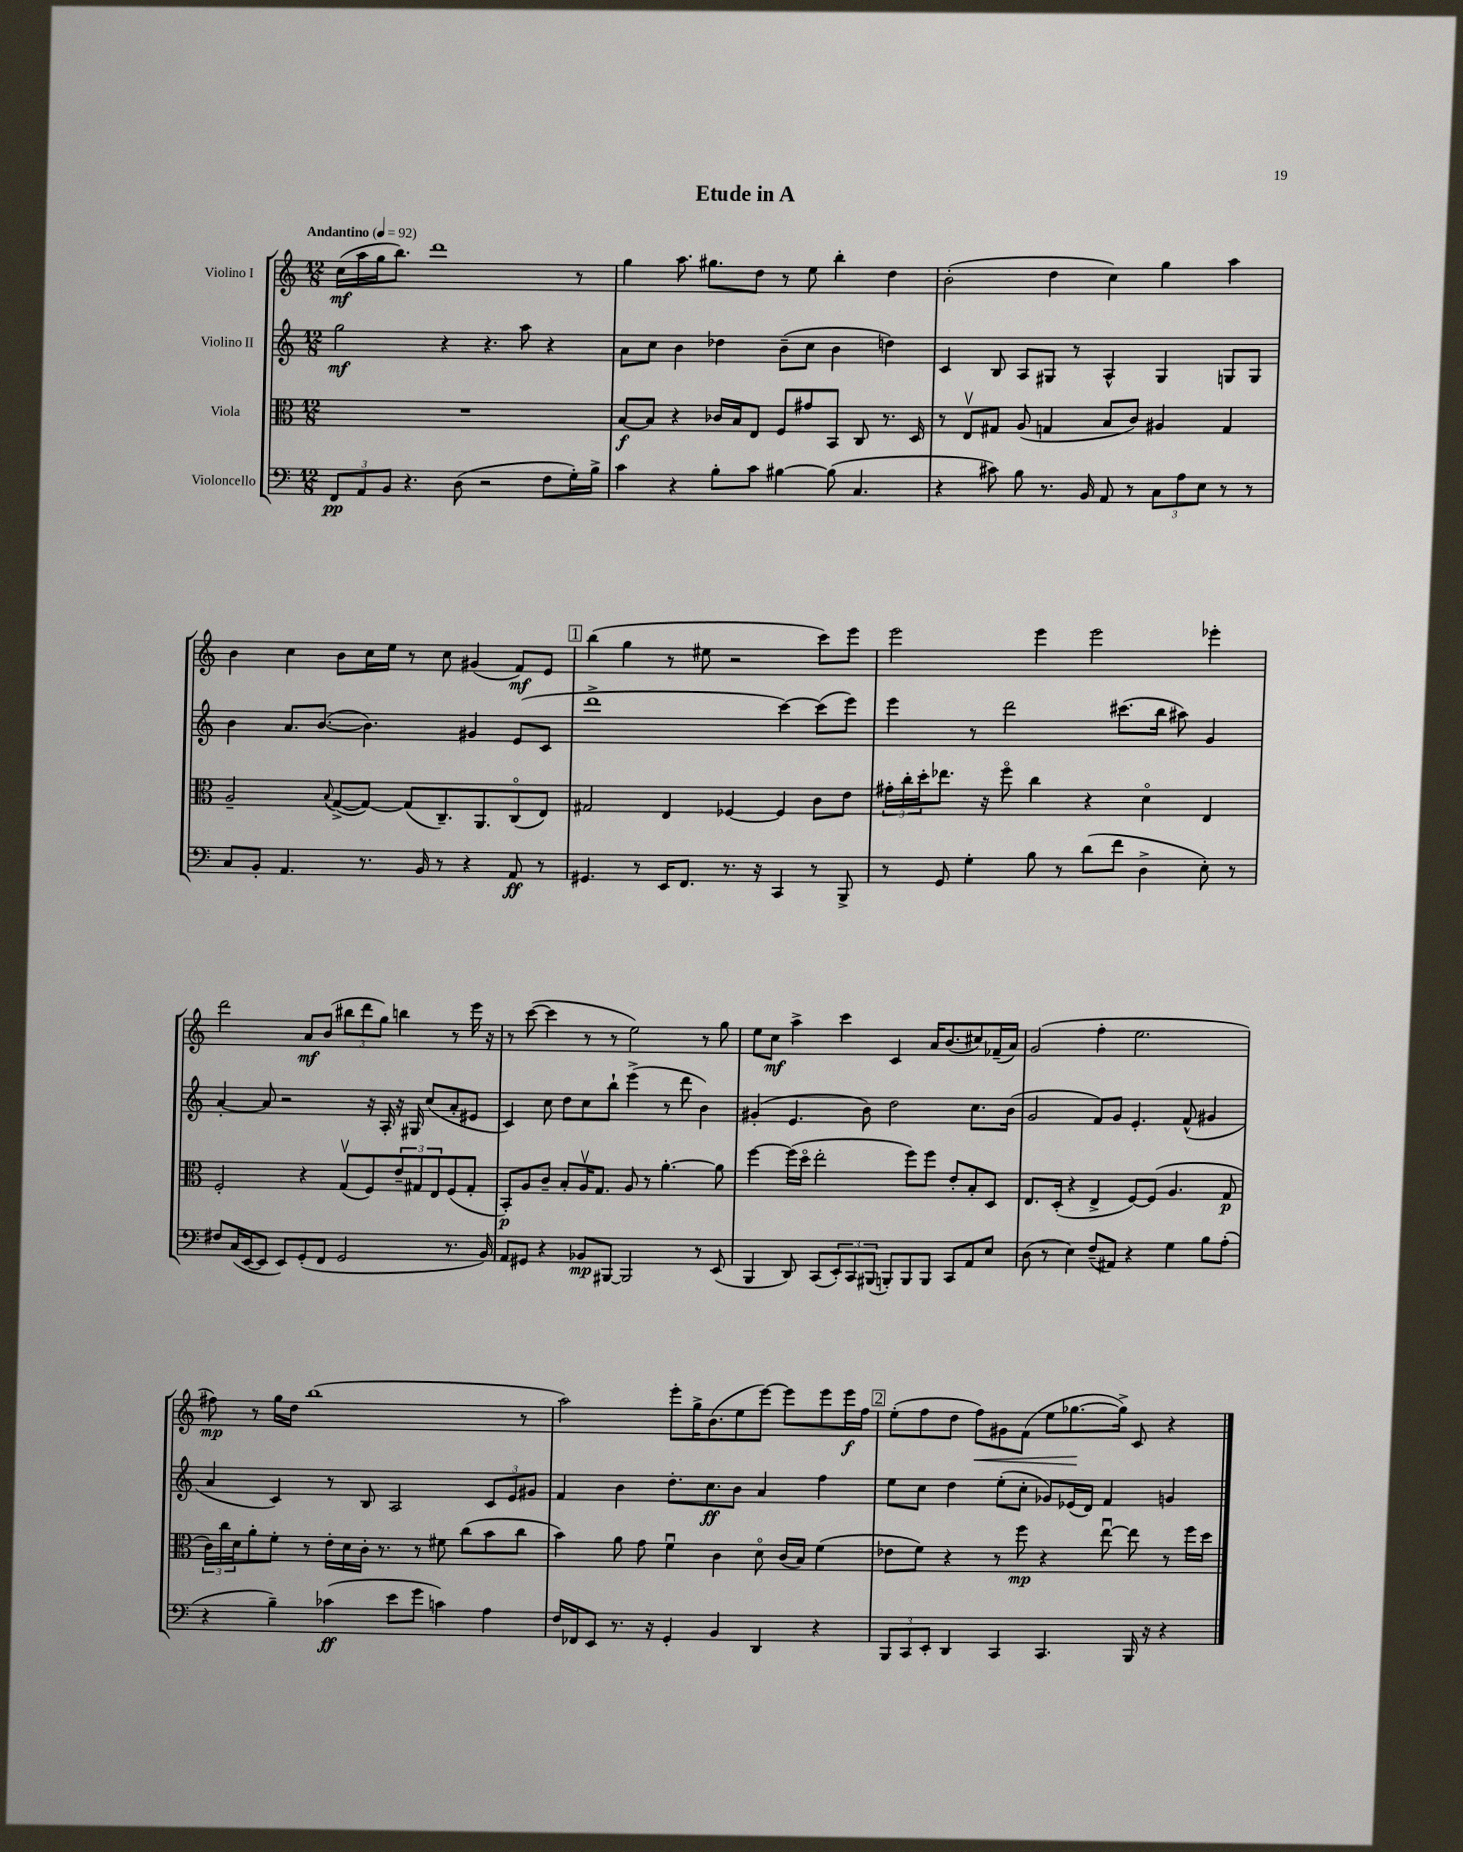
\header { title = "Etude in A" }
<<
\new StaffGroup <<
\new Staff = "s0" \with { instrumentName = "Violino I" } {
    \clef treble \key c \major \numericTimeSignature \time 12/8 \tempo "Andantino" 4 = 92
    c''16\mf( a''16 g''16 b''8.) d'''1 r8 |
    g''4 a''8. gis''8. d''8 r8 e''8 b''4-. d''4 |
    b'2-.( d''4 c''4) g''4 a''4 |
    b'4 c''4 b'8 c''16 e''16 r8 c''8 gis'4( f'8\mf) e'8 |
    \mark \markup { \box "1" } b''4( g''4 r8 eis''8 r2 c'''8) e'''8 |
    e'''2 e'''4 e'''2 ees'''4-. |
    d'''2 a'8\mf b'8( \tuplet 3/2 { bis''8 d'''8 g''8) } b''4 r8 e'''16 r16 |
    r8 c'''8~( c'''4 r8 r8 e''2) r8 g''8 |
    e''8 c''8\mf a''4-> c'''4 c'4 a'16 b'8.( cis''8) fes'16--( a'16) |
    g'2( f''4-. e''2. |
    fis''8\mp) r8 g''16 d''16 b''1( r8 |
    a''2) e'''8-. g''16-> b'8.( e''8 e'''8~) e'''8 e'''8 e'''16\f f''16 |
    \mark \markup { \box "2" } e''8-.( f''8 d''8 f''8\<) gis'8 f'8( e''8 ges''8.~\! ges''16->) c'8 r4 \bar "|." |
}
\new Staff = "s1" \with { instrumentName = "Violino II" } {
    \clef treble \key c \major \numericTimeSignature \time 12/8
    g''2\mf r4 r4. a''8 r4 |
    a'8 c''8 b'4 des''4 b'8--( c''8 b'4 d''4) |
    c'4 b8 a8 gis8 r8 a4-^ gis4 g8 g8 |
    b'4 a'8. b'8.~( b'4.) gis'4 e'8( c'8 |
    \mark \markup { \box "1" } d'''1-> c'''4~) c'''8( e'''8) |
    e'''4 r8 d'''2 cis'''8.( b''16 ais''8) g'4 |
    a'4~-. a'8 r2 r16 a16-. r16 gis16 c''8( a'8-. eis'8 |
    c'4) c''8 d''8 c''8 b''8-! e'''4->( r8 d'''8 b'4) |
    gis'4-.( e'4. b'8) d''2 c''8. b'16( |
    g'2 f'8) g'8 e'4.-. f'8-^( gis'4 |
    a'4 c'4) r8 b8 a2 \tuplet 3/2 { c'8 e'8 gis'8 } |
    f'4 b'4 d''8.-. c''8.\ff b'8 a'4 f''4 |
    \mark \markup { \box "2" } e''8 c''8 d''4 e''8-.( c''8-. ges'8) ees'16( d'16) f'4 g'4 \bar "|." |
}
\new Staff = "s2" \with { instrumentName = "Viola" } {
    \clef alto \key c \major \numericTimeSignature \time 12/8
    R1. |
    b8~\f b8 r4 ces'16 b16 e8 f8 gis'8 b,8 c8 r8. d16 |
    r8 e8\upbow gis8 a8( g4 b8 c'8) ais4 g4 |
    a2-- \appoggiatura { b8 } g8~->( g8~) g8( c8.--) a,8. c8\flageolet( e8) |
    \mark \markup { \box "1" } gis2 e4 fes4~ fes4 c'8 e'8 |
    \tuplet 3/2 { gis'16-. c''16-. d''16-. } ees''8. r16 f''8\flageolet c''4 r4 d'4\flageolet e4 |
    f2-. r4 g8\upbow( f8) \tuplet 3/2 { e'8-- gis8 e8 } f8( gis8-. |
    b,8-.\p) a8 c'8-- b8-. a16\upbow g8. a8 r8 a'4.~-. a'8 |
    f''4~ f''16( d''16\flageolet e''2-. f''8) f''8 e'8-. b8-. d8 |
    e8. d16-.( r4 e4-> f8~) f8( a4. g8\p |
    \tuplet 3/2 { c'16) c''16 d'16 } a'8-. f'8-. r8 e'16-. d'16 c'16-. r8. r8 fis'8 c''8( b'8 c''8 |
    b'4) a'8 g'8 f'4\downbow c'4 d'8\flageolet c'16( b16) f'4( |
    \mark \markup { \box "2" } ees'8 f'8) r4 r8 f''8\mp r4 e''8~\downbow e''8 r8 f''16 d''16 \bar "|." |
}
\new Staff = "s3" \with { instrumentName = "Violoncello" } {
    \clef bass \key c \major \numericTimeSignature \time 12/8
    \tuplet 3/2 { f,8\pp a,8 b,8 } r4. d8( r2 f8 g16-.) b16-> |
    c'4 r4 b8-. c'8 bis4~ bis8( c4. |
    r4 cis'8) b8 r8. b,16 a,8 r8 \tuplet 3/2 { c8 a8 e8 } r8 r8 |
    c8 b,8-. a,4. r8. b,16 r8 r4 a,8\ff r8 |
    \mark \markup { \box "1" } gis,4. r8 e,16 f,8. r8. r16 c,4 r8 b,,8-> |
    r8 g,8 g4-. b8 r8 d'8( f'8 d4-> e8-.) r8 |
    fis8 c16( e,16~ e,8 e,8) g,8-.( f,8 g,2 r8. b,16) |
    a,8 gis,8 r4 bes,8\mp bis,,8~ bis,,2 r8 e,8( |
    b,,4 d,8) c,8( \tuplet 3/2 { e,8-.) c,8 bis,,8( } b,,8-.) b,,8 b,,8 c,8 a,8 e8 |
    d8( r8 e4) f8--( ais,8) r4 g4 b8 a8-.( |
    r4 b4--) ces'4\ff( e'8 g'8 c'4) a4 |
    f16 fes,16 e,8 r8. r16 g,4-. b,4 d,4 r4 |
    \mark \markup { \box "2" } \tuplet 3/2 { b,,8 c,8 e,8-. } d,4 c,4 c,4. b,,16 r16 r4 \bar "|." |
}
>>
>>
\layout { \context { \Score \remove "Bar_number_engraver" } }
